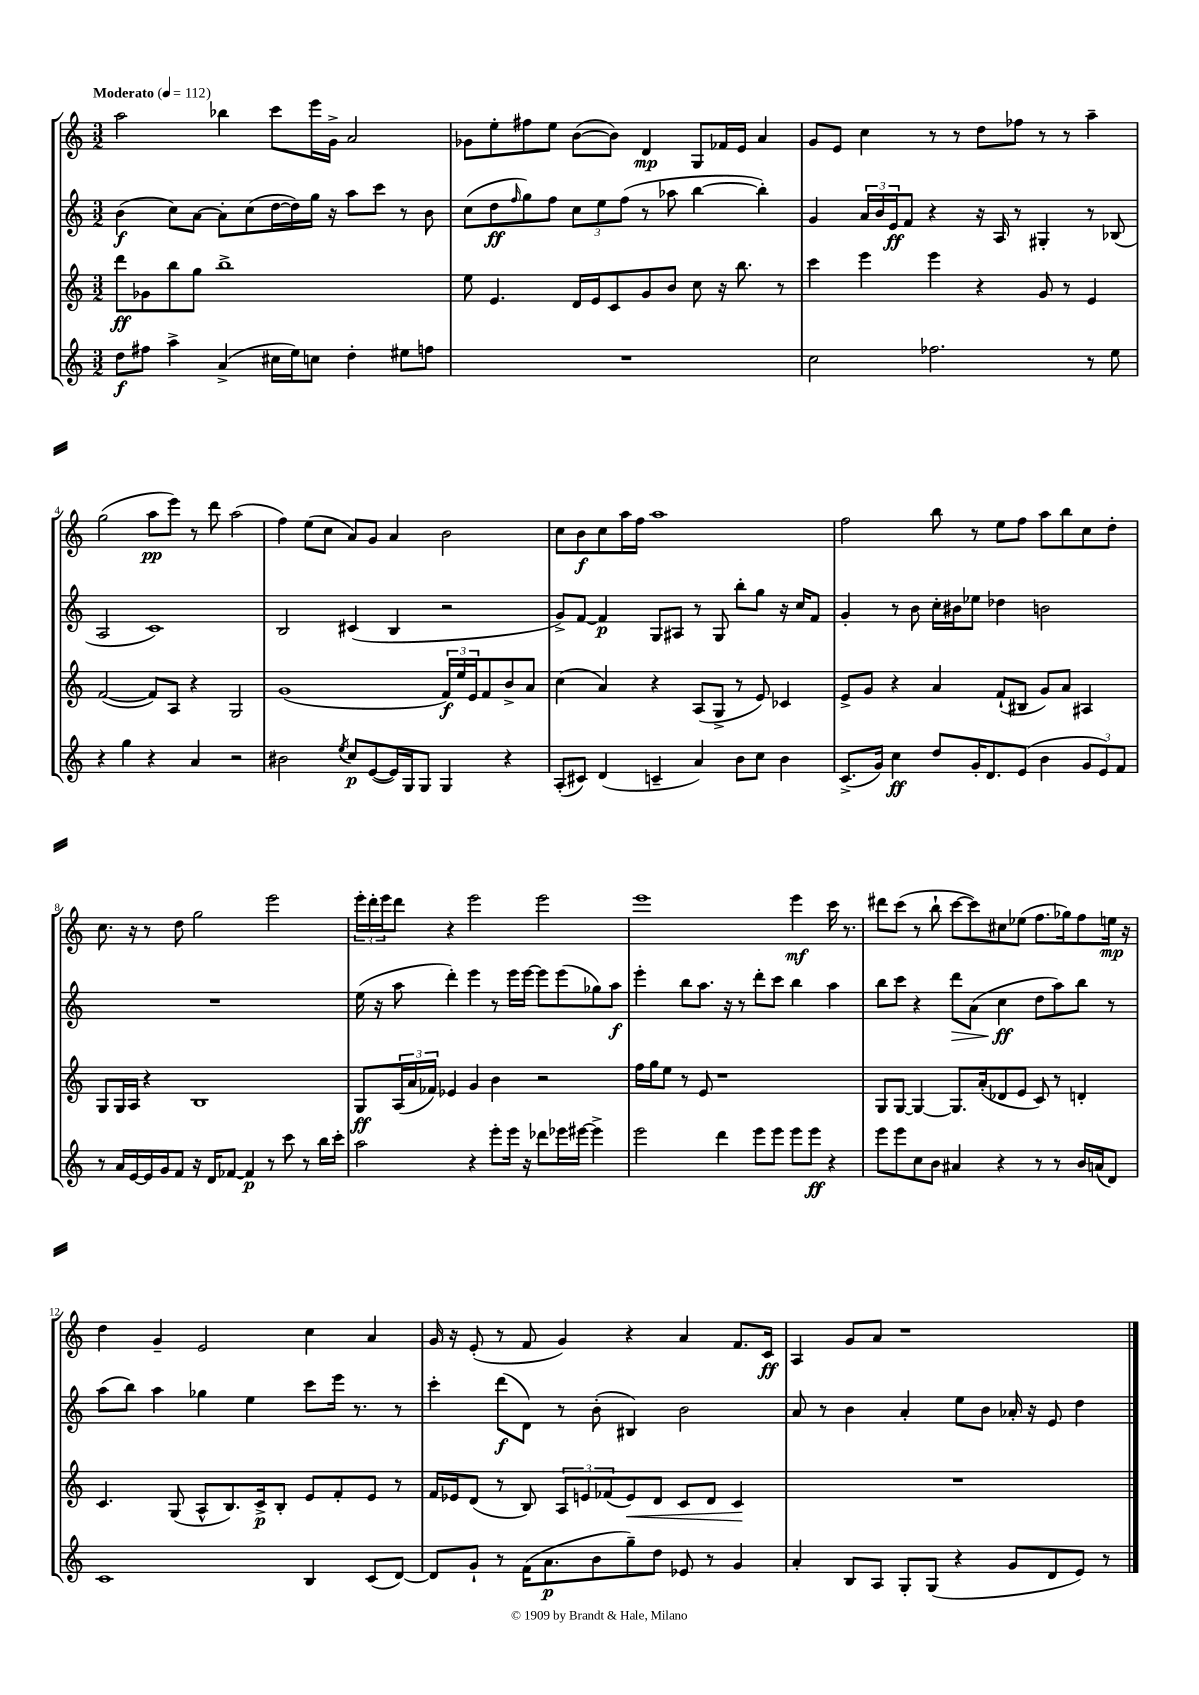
<<
\new StaffGroup <<
\new Staff = "s0" {
    \clef treble \key c \major \numericTimeSignature \time 3/2 \tempo "Moderato" 4 = 112
    a''2 bes''4 c'''8 e'''16 g'16-> a'2 |
    ges'8 e''8-. fis''8 e''8 b'8~( b'8) d'4\mp g8 fes'16 e'16 a'4 |
    g'8 e'8 c''4 r8 r8 d''8 fes''8 r8 r8 a''4-- |
    g''2( a''8\pp e'''8) r8 d'''8 a''2( |
    f''4) e''8( c''8 a'8) g'8 a'4 b'2 |
    c''8 b'8\f c''8 a''16 f''16 a''1 |
    f''2 b''8 r8 e''8 f''8 a''8 b''8 c''8 d''8-. |
    c''8. r16 r8 d''8 g''2 e'''2 |
    \tuplet 3/2 { e'''16-. d'''16-. e'''16 } d'''8 r4 e'''2 e'''2 |
    e'''1 e'''4\mf c'''16 r8. |
    dis'''8 c'''8( r8 b''8-! c'''8~ c'''8) cis''8 ees''8( f''8. ges''16) f''8 e''16\mp r16 |
    d''4 g'4-- e'2 c''4 a'4 |
    g'16 r16 e'8-.( r8 f'8 g'4) r4 a'4 f'8. c'16\ff |
    a4 g'8 a'8 r1 \bar "|." |
}
\new Staff = "s1" {
    \clef treble \key c \major \numericTimeSignature \time 3/2
    b'4\f( c''8) a'8~ a'8-. c''8( d''16~ d''16) g''16 r16 a''8 c'''8 r8 b'8 |
    c''8( d''8\ff \grace { f''16 } g''8) f''8 \tuplet 3/2 { c''8 e''8 f''8( } r8 aes''8 b''4~ b''4-.) |
    g'4 \tuplet 3/2 { a'16 b'16 e'16\ff } f'8 r4 r16 a16 r8 gis4-. r8 bes8( |
    a2 c'1) |
    b2 cis'4( b4 r2 |
    g'8->) f'8~ f'4\p g8 ais8 r8 g8 b''8-. g''8 r16 c''16 f'8 |
    g'4-. r8 b'8 c''16-. bis'16 ees''8 des''4 b'2 |
    R1. |
    e''16( r16 a''8 d'''4-.) e'''4 r8 e'''16 e'''16~ e'''8 e'''8( ges''8) a''8\f |
    e'''4-. b''8 a''8. r16 r8 d'''8-. c'''8 b''4 a''4 |
    b''8 c'''8 r4 d'''8\> a'8( c''4\ff\! d''8 a''8) b''8 r8 |
    a''8( b''8) a''4 ges''4 e''4 c'''8 e'''16 r8. r8 |
    c'''4-. d'''8\f( d'8) r8 b'8-.( bis4) b'2 |
    a'8 r8 b'4 a'4-. e''8 b'8 aes'16-. r16 e'8 d''4 \bar "|." |
}
\new Staff = "s2" {
    \clef treble \key c \major \numericTimeSignature \time 3/2
    d'''8\ff ges'8 b''8 g''8 b''1-> |
    e''8 e'4. d'16 e'16 c'8 g'8 b'8 c''8 r16 b''8. r8 |
    c'''4 e'''4 e'''4 r4 g'8 r8 e'4 |
    f'2~( f'8) a8 r4 g2 |
    g'1( \tuplet 3/2 { f'16\f) e''16 e'16 } f'8 b'8-> a'8 |
    c''4( a'4) r4 a8( g8-> r8 e'8) ces'4 |
    e'8-> g'8 r4 a'4 f'8-!( bis8 g'8) a'8 ais4 |
    g8 g16 a16 r4 b1 |
    g8\ff \tuplet 3/2 { a16( a'16 fes'16) } ees'4 g'4 b'4 r2 |
    f''16 g''16 e''8 r8 e'8 r1 |
    g8 g8~ g4~ g8. a'16-.( des'8 e'8 c'8) r8 d'4-. |
    c'4. g8( a8-^ b8.) c'16->\p b8-. e'8 f'8-. e'8 r8 |
    f'16 ees'16 d'8( r8 b8) \tuplet 3/2 { a8 e'8 fes'8( } e'8\<) d'8 c'8 d'8 c'4\! |
    R1. \bar "|." |
}
\new Staff = "s3" {
    \clef treble \key c \major \numericTimeSignature \time 3/2
    d''8\f fis''8 a''4-> a'4->( cis''16 e''16) c''8 d''4-. eis''8 f''8 |
    R1. |
    c''2 fes''2. r8 e''8 |
    r4 g''4 r4 a'4 r2 |
    bis'2 \acciaccatura { e''8 } c''8\p e'8~( e'16) g16 g8 g4 r4 |
    a8-.( cis'8) d'4( c'4-- a'4) b'8 c''8 b'4 |
    c'8.->( g'16) c''4\ff d''8 g'16-. d'8. e'8( b'4 \tuplet 3/2 { g'8 e'8) f'8 } |
    r8 a'16 e'16~ e'16 g'16 f'8 r16 d'16 fes'8~ fes'4\p r8 c'''8 r8 b''16 c'''16-. |
    a''2 r4 e'''8-. e'''16 r16 des'''8 ees'''16 eis'''16~ eis'''4-> |
    e'''2 d'''4 e'''8 e'''8 e'''8 e'''8\ff r4 |
    e'''8 e'''8 c''8 b'8 ais'4 r4 r8 r8 b'16 a'16( d'8) |
    c'1 b4 c'8( d'8~) |
    d'8 g'8-! r8 f'16( a'8.\p b'8 g''8--) d''8 ees'8 r8 g'4 |
    a'4-. b8 a8 g8-. g8( r4 g'8 d'8 e'8) r8 \bar "|." |
}
>>
>>
